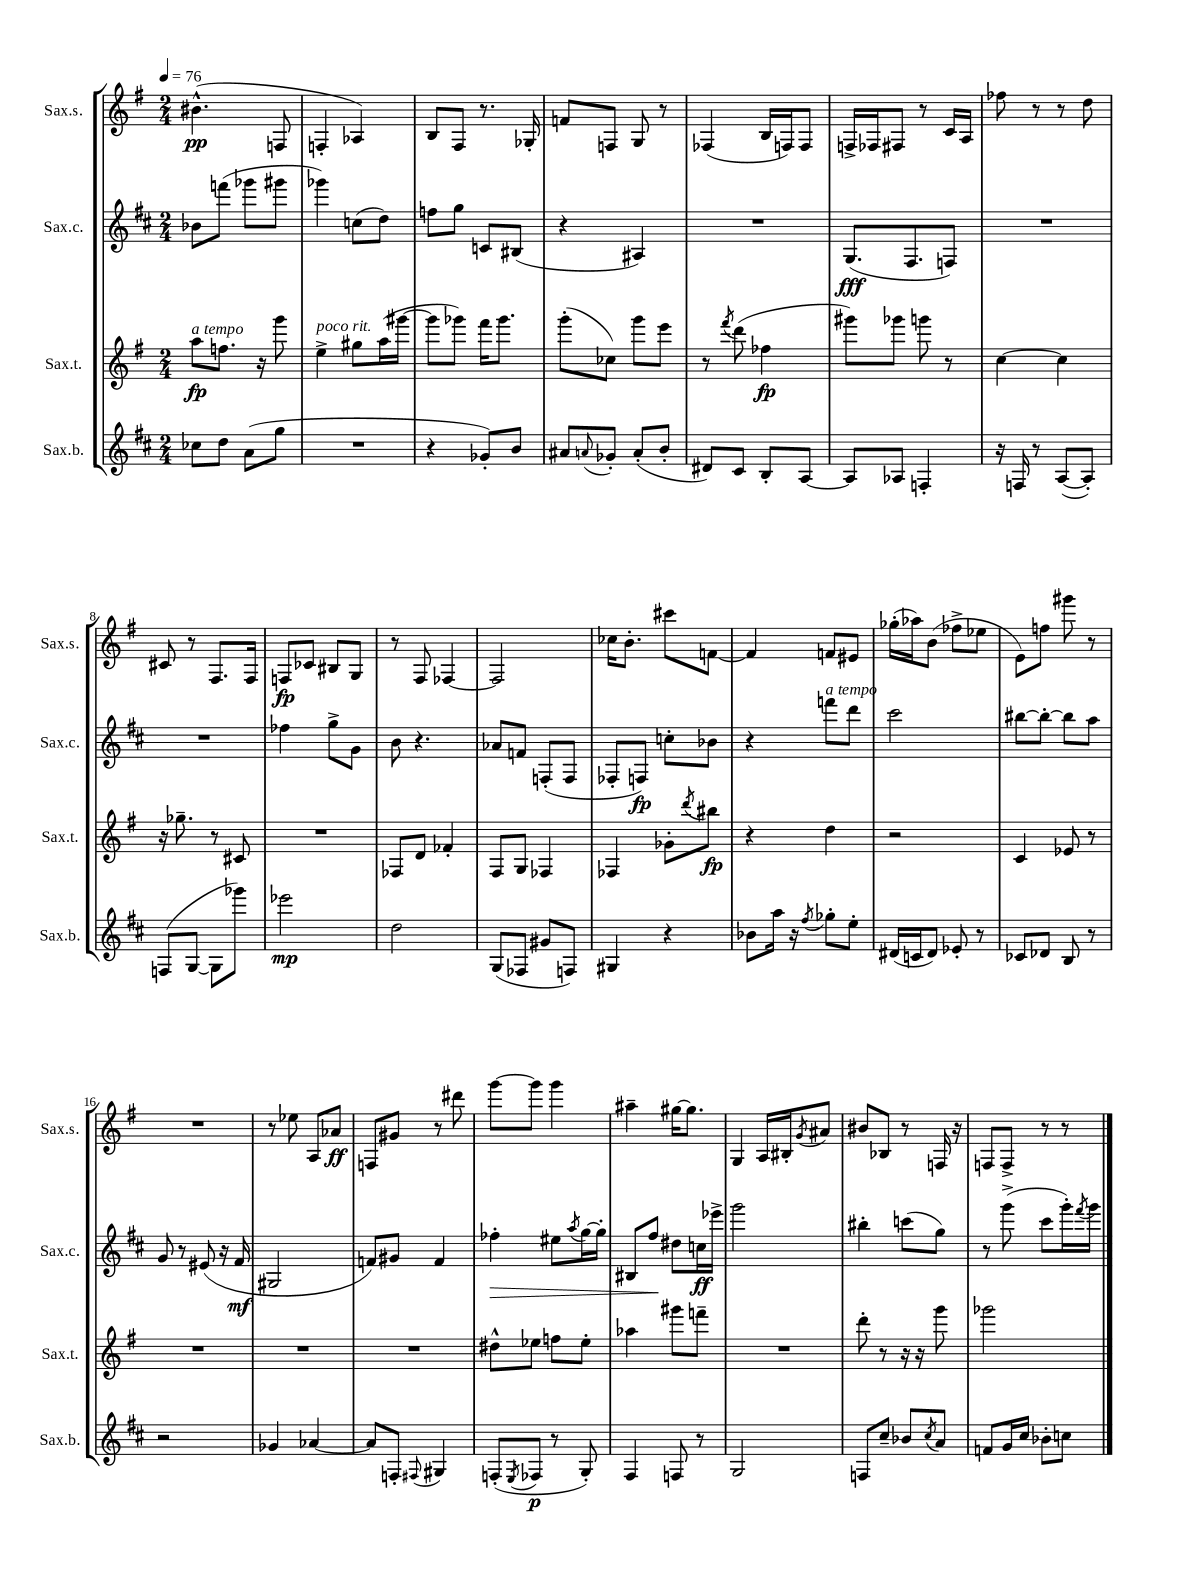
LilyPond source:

<<
\new StaffGroup <<
\new Staff = "s0" \with { instrumentName = "Sax.s." shortInstrumentName = "Sax.s." } {
    \clef treble \key g \major \numericTimeSignature \time 2/4 \tempo 4 = 76
    bis'4.-^\pp( f8 |
    f4-. aes4) |
    b8 fis8 r8. ges16-. |
    f'8 f8 g8 r8 |
    fes4( b16 f16) f8 |
    f16-> fes16 fis8 r8 c'16 a16 |
    fes''8 r8 r8 d''8 |
    cis'8 r8 fis8. fis16 |
    f8\fp ces'8 bis8 g8 |
    r8 fis8 fes4~ |
    fes2 |
    ces''16 b'8.-. cis'''8 f'8~ |
    f'4 f'8 eis'8 |
    ges''16-.( aes''16) b'8( fes''8-> ees''8 |
    e'8) f''8 gis'''8 r8 |
    R2 |
    r8 ees''8 a8 aes'8\ff |
    f8 gis'8 r8 dis'''8 |
    g'''8~ g'''8 g'''4 |
    ais''4-- gis''16~ gis''8. |
    g4 a16 bis16-. \acciaccatura { g'8 } ais'8 |
    bis'8 bes8 r8 f16 r16 |
    f8 f8-> r8 r8 \bar "|." |
}
\new Staff = "s1" \with { instrumentName = "Sax.c." shortInstrumentName = "Sax.c." } {
    \clef treble \key d \major \numericTimeSignature \time 2/4
    bes'8 f'''8( ges'''8 gis'''8 |
    ges'''4) c''8( d''8) |
    f''8 g''8 c'8 bis8( |
    r4 ais4) |
    R2 |
    g8.\fff( fis8. f8) |
    R2 |
    R2 |
    fes''4 g''8-> g'8 |
    b'8 r4. |
    aes'8 f'8 f8-.( f8 |
    fes8-. f8\fp) c''8-. bes'8 |
    r4 f'''8^\markup { \italic "a tempo" } d'''8 |
    cis'''2 |
    bis''8~ bis''8~-. bis''8 a''8 |
    g'8 r8 eis'8( r16 fis'16\mf |
    gis2 |
    f'8) gis'8 f'4 |
    fes''4-.\> eis''8 \acciaccatura { a''8 } g''16~ g''16-. |
    bis8 fis''8\! dis''8 c''16\ff ees'''16-> |
    g'''2 |
    bis''4-. c'''8( g''8) |
    r8 g'''8->( cis'''8 g'''16-.) \acciaccatura { fis'''8 } g'''16 \bar "|." |
}
\new Staff = "s2" \with { instrumentName = "Sax.t." shortInstrumentName = "Sax.t." } {
    \clef treble \key g \major \numericTimeSignature \time 2/4
    a''8\fp^\markup { \italic "a tempo" } f''8. r16 g'''8 |
    e''4->^\markup { \italic "poco rit." } gis''8 a''16( gis'''16~ |
    gis'''8 ges'''8) fis'''16 ges'''8. |
    g'''8-.( ces''8) g'''8 e'''8 |
    r8 \acciaccatura { fis'''8 } d'''8( fes''4\fp |
    gis'''8) ges'''8 g'''8 r8 |
    c''4~ c''4 |
    r16 ges''8.-- r8 cis'8 |
    R2 |
    fes8 d'8 fes'4-. |
    fis8 g8 fes4 |
    fes4 ges'8-. \acciaccatura { d'''8 } bis''8\fp |
    r4 d''4 |
    r2 |
    c'4 ees'8 r8 |
    R2 |
    R2 |
    R2 |
    dis''8-^ ees''8 f''8 ees''8-. |
    aes''4 gis'''8 f'''8-- |
    R2 |
    d'''8-. r8 r16 r16 g'''8 |
    ges'''2 \bar "|." |
}
\new Staff = "s3" \with { instrumentName = "Sax.b." shortInstrumentName = "Sax.b." } {
    \clef treble \key d \major \numericTimeSignature \time 2/4
    ces''8 d''8 a'8( g''8 |
    R2 |
    r4 ges'8-.) b'8 |
    ais'8 \appoggiatura { a'8 } ges'8-. a'8-.( b'8-. |
    dis'8) cis'8 b8-. a8~ |
    a8 aes8 f4-. |
    r16 f16 r8 a8~( a8-.) |
    f8( g8~ g8 ges'''8) |
    ees'''2\mp |
    d''2 |
    g8( fes8 gis'8 f8) |
    gis4 r4 |
    bes'8 a''16 r16 \acciaccatura { fis''8 } ges''8-. e''8-. |
    dis'16( c'16 dis'8) ees'8-. r8 |
    ces'8 des'8 b8 r8 |
    r2 |
    ges'4 aes'4~ |
    aes'8 f8-. \appoggiatura { fis8 } gis4 |
    f8-.( \acciaccatura { e8 } fes8\p r8 g8-.) |
    fis4 f8 r8 |
    g2 |
    f8 cis''8-- bes'8 \acciaccatura { cis''8 } a'8 |
    f'8 g'16 cis''16 bes'8-. c''8 \bar "|." |
}
>>
>>
